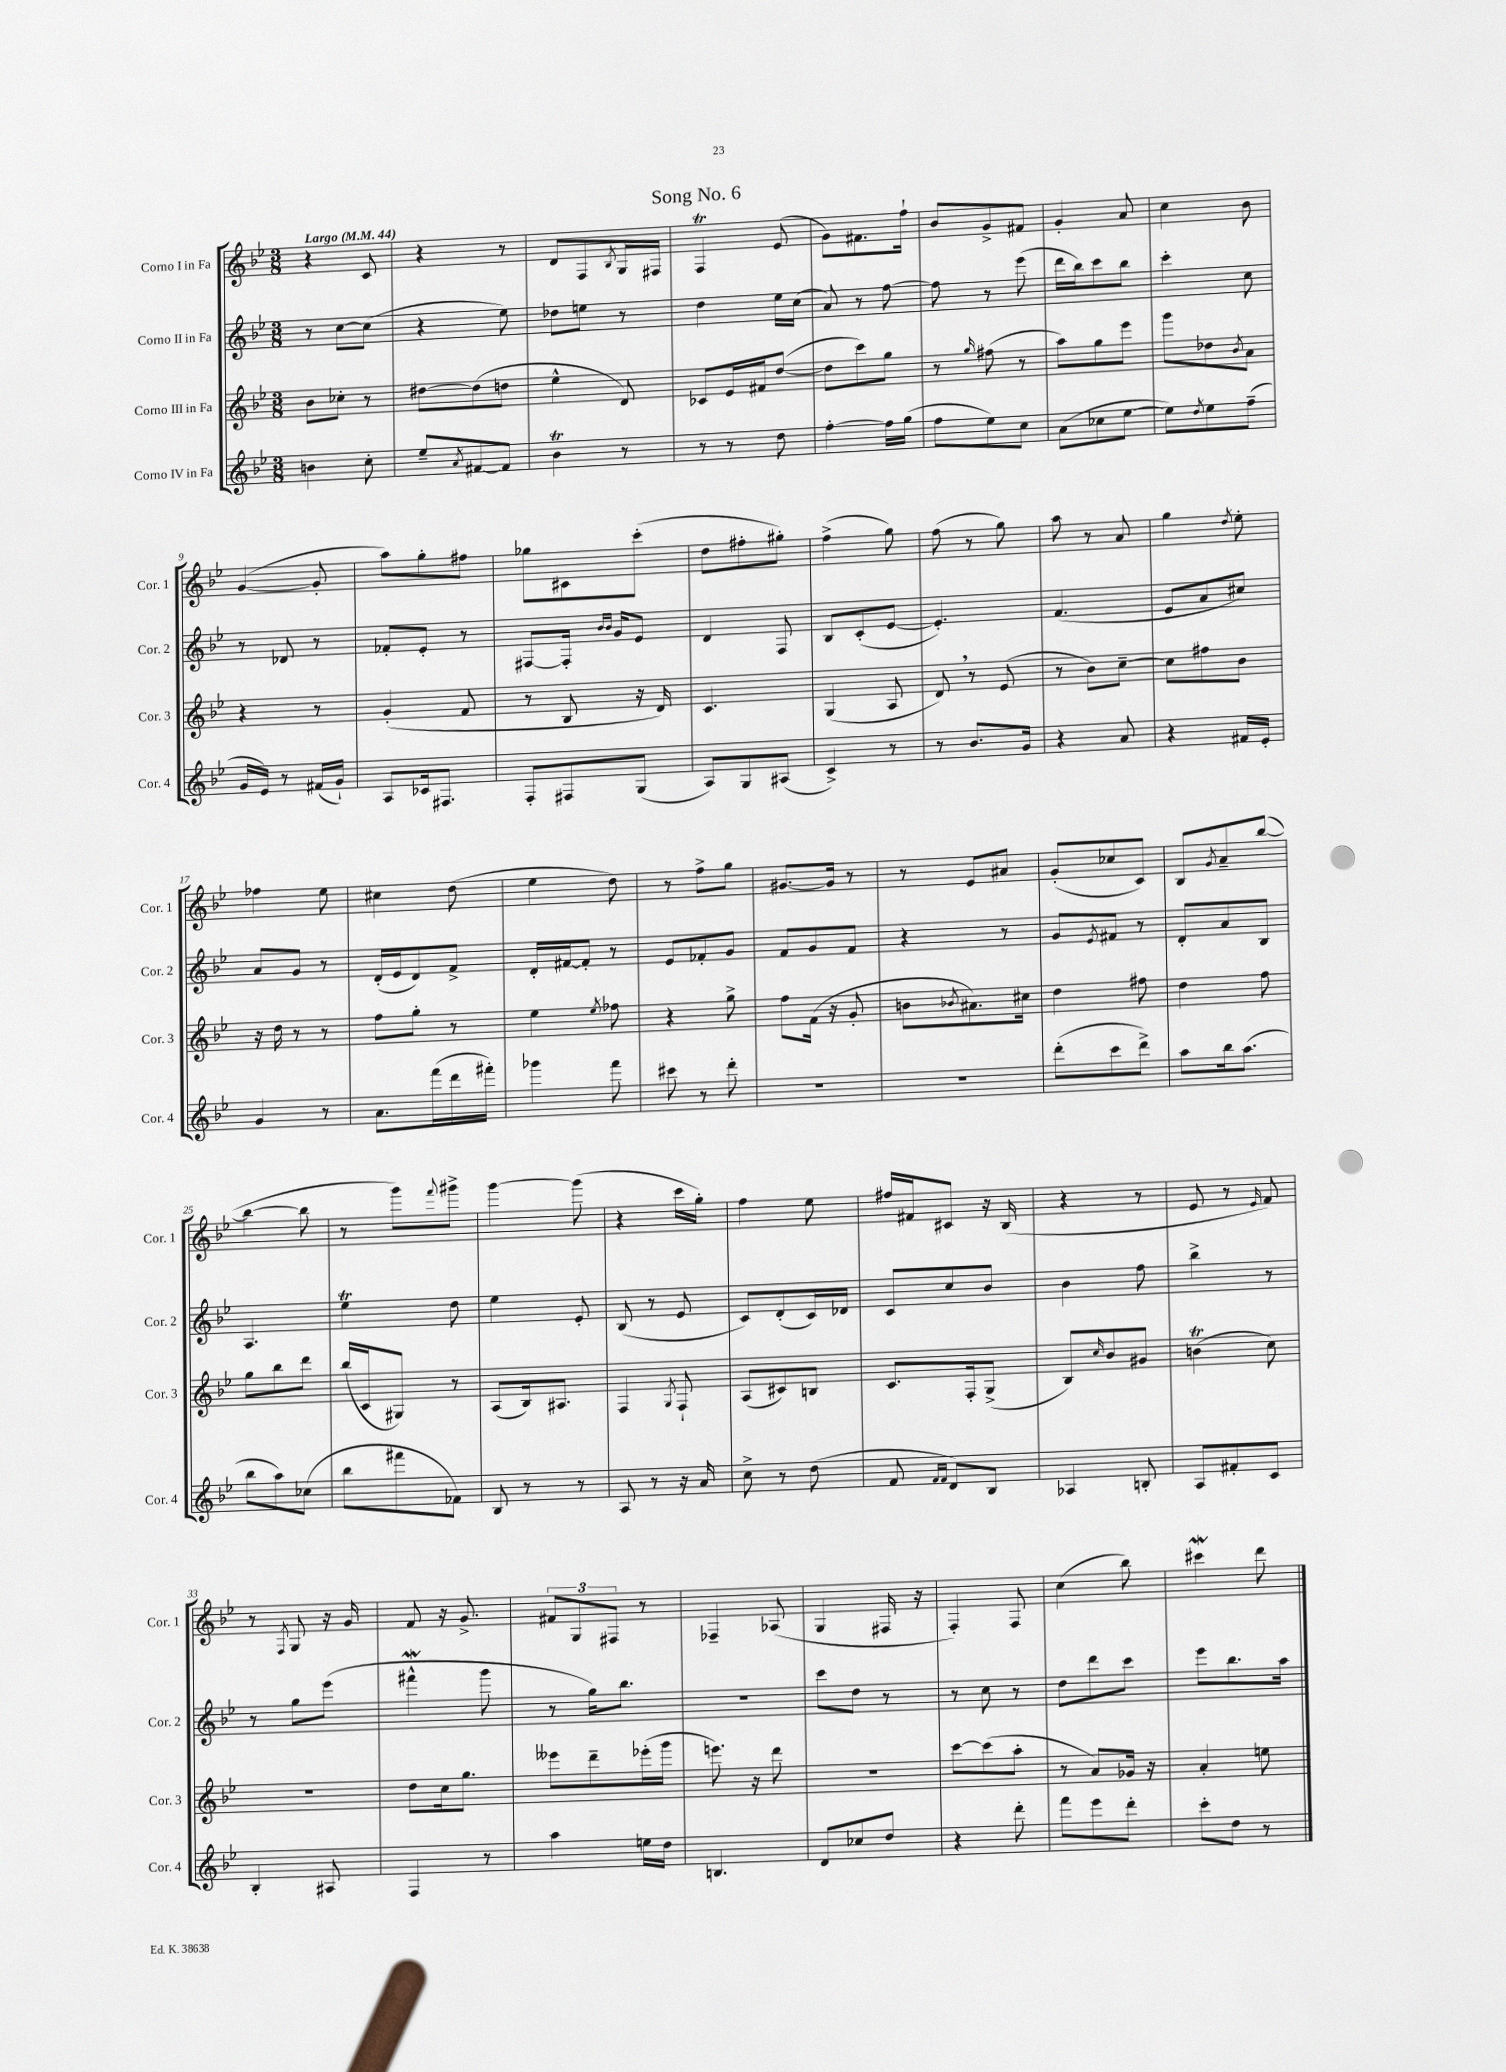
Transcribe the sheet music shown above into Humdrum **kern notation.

**kern	**kern	**kern	**kern
*staff4	*staff3	*staff2	*staff1
*clefG2	*clefG2	*clefG2	*clefG2
*k[b-e-]	*k[b-e-]	*k[b-e-]	*k[b-e-]
*M3/8	*M3/8	*M3/8	*M3/8
*MM44	*MM44	*MM44	*MM44
4b\	8b-\L	8r	4r
.	8cc-'\J	[8cc\L	.
8cc'\	8r	(8cc\]J	8c/
=	=	=	=
8ee-~/L	[8dd#\L	4r	4r
8qa/	.	.	.
[8f#/	(8dd#\]	.	.
8f#/]J	8dd\J	8ee-\)	8r
=	=	=	=
4b-\	4ee-^^\	8dd-\L	8d/L
.	.	8ee\J	8F/
.	.	.	8qB-/
8r	8d/)	8r	16G/L
.	.	.	16F#/JJ
=	=	=	=
8r	8c-/L	4dd\	4F/
8r	16e-/L	.	.
.	16f#/J	.	.
8dd\	([8dd/J	16ee-\LL	(8e-/
.	.	(16cc\JJ	.
=	=	=	=
[4ff'\	8dd\]L	8a/)	8g\L)
.	8ccc\)	8r	8.f#\
16ff\]LL	8gg\J	[8ff\	.
(16gg\JJ	.	.	16ff`\Jk
=	=	=	=
8ff\L	8r	8ff\]	8b-/L
.	16qqgg/	.	.
8ee-\)	(8ff#\	8r	8g^/
8cc\J	8r	(8eee-\	8f#/J
=	=	=	=
(8a\L	8aa\L)	16ddd\LL	4g'/
.	.	16bb-\J)	.
8cc-\	8gg\	8ccc\	.
[8ee-\J	8eee-\J	8bb-\J	8a/
=	=	=	=
8ee-\]L)	8ggg\L	4ccc'\	4cc\
8qdd/	.	.	.
8ee-\	8dd-\	.	.
.	8qb-/	.	.
(8ff~\J	8a\J	8cc\	8b-\
=	=	=	=
16g/LL	4r	8r	([4g/
16e-/JJ)	.	.	.
8r	.	8d-/	.
(16f#/LL	8r	8r	8g'/]
16g`/JJ)	.	.	.
=	=	=	=
8A/L	(4g'/	8f-'/L	8aa\L)
16c-/k	.	8e-'/J	8gg'\
8.F#/J	.	.	.
.	8f/	8r	8ff#\J
=	=	=	=
8F'/L	8r	[8F#/L	8gg-\L
8F#/	8B-/	16F#'/]Jk	8c#\
.	.	16qqb-/LL	.
.	.	16qqb-/JJ	.
.	.	16g/LK	.
(8G/J	16r	8e-/J	(8ccc'\J
.	16d/)	.	.
=	=	=	=
8A/L)	4.c/	4d/	8dd\L
8G/	.	.	8ff#'\
(8A#/J	.	8F/	8gg#'\J)
=	=	=	=
4c^/)	(4G/	8B-/L	(4ff^\
.	.	(8c'/	.
8r	8A/	[8e-/J	8gg\)
=	=	=	=
8r	8d/)	4.e-'/])	(8ff\
8.b-/L	8r	.	8r
.	(8e-/	.	8gg\)
16g/Jk	.	.	.
=	=	=	=
4r	8r	(4.f/	8aa\
.	8b-\L)	.	8r
8a/	[8cc~\J	.	8a/
=	=	=	=
4r	8cc\]L	8e-/L	4gg\
.	8ff#\	8a/	.
.	.	.	8qdd/
16f#/LL	8b-\J	8cc#/J)	8ee-'\
16e-'/JJ	.	.	.
=	=	=	=
4g/	16r	8a/L	4ff-\
.	16dd\	.	.
.	8r	8g/J	.
8r	8r	8r	8ee-\
=	=	=	=
8.a\L	8ff\L	(16d'/LL	4cc#\
.	.	16e-/J	.
.	8gg'\J	8d/)	.
(16fff\L	.	.	.
16ddd\	8r	8f^/J	(8dd\
16fff#'\JJ)	.	.	.
=	=	=	=
4ggg-\	4ee-\	16d'/LL	4ee-\
.	.	[16f#/J	.
.	.	8f#'/]J	.
.	8qee-/	.	.
8fff\	8ff-\	8r	8dd\)
=	=	=	=
8ccc#\	4r	8e-/L	8r
8r	.	8f-'/	8ff^\L
8ddd'\	8gg^\	8g/J	8gg\J
=	=	=	=
4.r	8ff\L	8f/L	[8.g#/L
.	(16f\Jk	8g/	.
.	16r	.	16g#/]Jk
.	8g'/	8f/J	8r
=	=	=	=
4.r	8b\L	4r	8r
.	8qb-/	.	.
.	8.a#\)	.	8e-/L
.	.	8r	8a#/J
.	16cc#\Jk	.	.
=	=	=	=
(8ddd'\L	4dd\	8g/L	(8g'/L
.	.	8qe-/	.
8ccc\	.	8f#/J	8cc-/
8ddd^\J)	8ff#\	8r	8c/J)
=	=	=	=
8aa\L	4dd\	8d'/L	8B-/L
.	.	.	8qg/
16bb-\k	.	8a/	8a~/
(8.aa\J	.	.	.
.	8ff\	8B-/J	([8bb-/J
=	=	=	=
8bb-\L	8gg\L	4.A/	4bb-\_
8aa\)	8bb-\	.	.
(8cc-\J	8ddd\J	.	8bb-\]
=	=	=	=
8bb-\L	(16bb-/LL	4ee-\	8r
.	16c/J	.	.
8fff#\	8G#/J)	.	8ggg\L)
.	.	.	8qqfff/
8f-\J)	8r	8dd\	8ggg#^\J
=	=	=	=
8B-/	(8A/L	4ee-\	[4ggg\
8r	16B-/k)	.	.
.	8.A#/J	.	.
8r	.	8e-'/	(8ggg\]
=	=	=	=
8A/	4F/	(8B-/	4r
8r	.	8r	.
.	8qG/	.	.
16r	8F`/	8e-/	16ccc\LL
16a/	.	.	16gg'\JJ)
=	=	=	=
8cc^\	(8A/L	8c/L)	4ff\
8r	8c#/)	(8d'/	.
(8dd\	8B/J	16c/L)	8ee-\
.	.	16d-/JJ	.
=	=	=	=
8f/	8.c/L	8c/L	16ff#/LL
.	.	.	16f#/J
16qqf/LL	.	.	.
16qqf/JJ	.	.	.
8d/L)	.	8cc/	8c#/J
.	16F'/k	.	.
8B-/J	(8G^/J	8b-/J	16r
.	.	.	(16B-/
=	=	=	=
4A-/	8B-/L)	4b-\	4r
.	16qqcc/	.	.
.	8b-/	.	.
8B'/	8g#/J	8ff\	8r
=	=	=	=
8A/L	(4b\	4bb-^\	8e-/
8f#'/	.	.	8r
.	.	.	16qqe-/
8c/J	8cc\)	8r	8f/)
=	=	=	=
4B-'/	4.r	8r	8r
.	.	.	8qF/
.	.	8gg\L	8G/
8A#/	.	(8eee-\J	16r
.	.	.	16g/
=	=	=	=
4F/	8dd\L	4fff#^^\	8f/
.	16cc\k	.	16r
.	8.gg\J	.	8.g^/
8r	.	8ggg\	.
=	=	=	=
4aa\	8eee--\L	8r	12f#/L
.	.	.	12G/
.	8ddd~\	16gg\LK)	.
.	.	.	12F#/J
.	.	8.bb-\J	.
16ee\LL	(16eee-'\L	.	8r
16dd\JJ	16ggg\JJ	.	.
=	=	=	=
4.B/	8.eee\)	4.r	4F-~/
.	16r	.	.
.	8ddd\	.	(8A-/
=	=	=	=
8d/L	4.r	8ccc\L	4G/
8cc-/	.	8dd\J	.
8dd/J	.	8r	16F#/
.	.	.	16r
=	=	=	=
4r	[8ccc\L	8r	4F'/)
.	(8ccc\]	8cc\	.
8ddd'\	8aa'\J	8r	8F/
=	=	=	=
8fff\L	8r	8dd\L	(4cc\
8eee-\	8a/L)	8ddd\	.
8ddd'\J	16g-/Jk	8ccc\J	8bb-\)
.	16r	.	.
=	=	=	=
8ccc'\L	4a'/	8eee-\L	4ccc#\
8dd\J	.	8.bb-\	.
8r	8ee\	.	8ddd\
.	.	16aa\Jk	.
==	==	==	==
*-	*-	*-	*-
